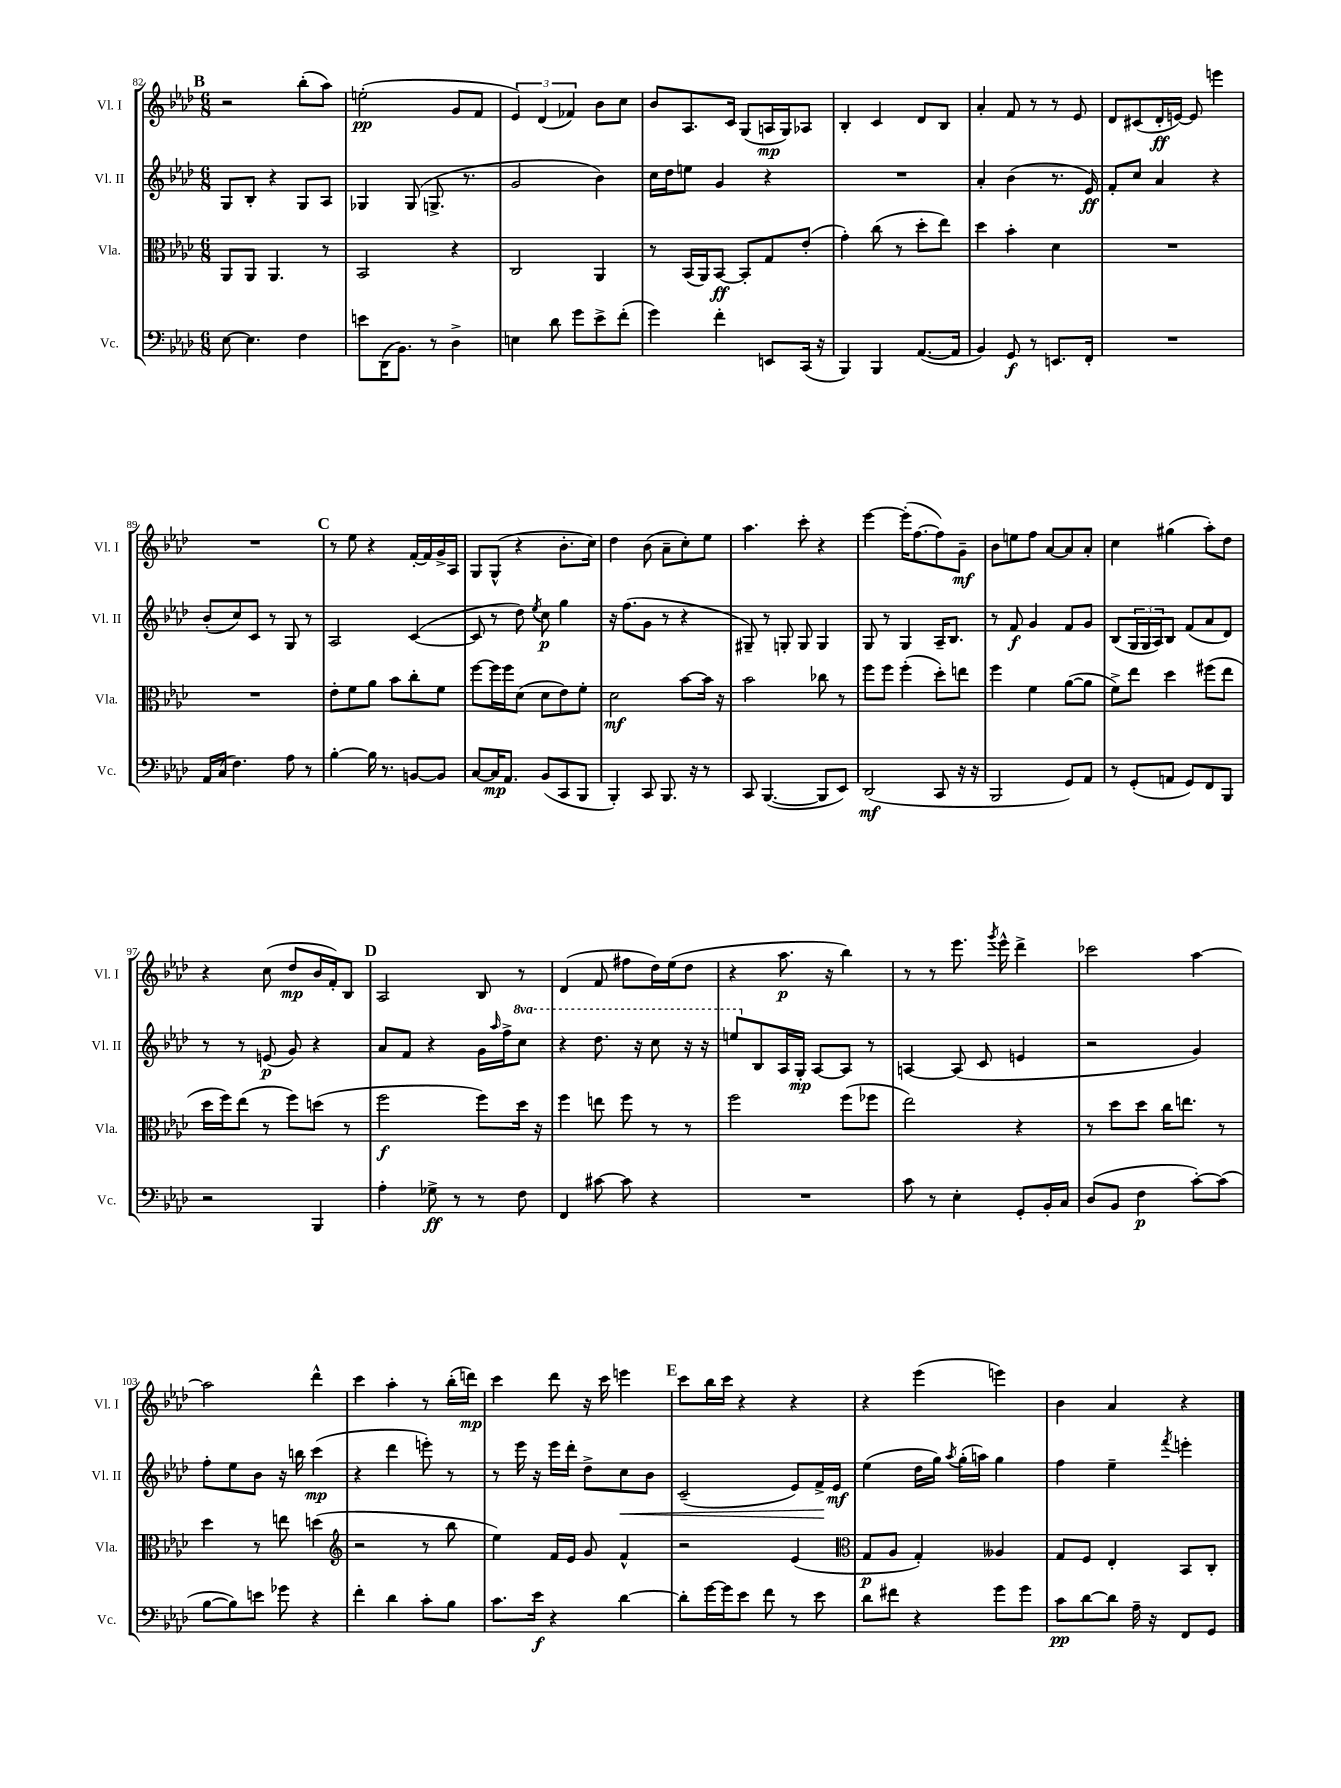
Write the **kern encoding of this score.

**kern	**kern	**kern	**kern
*staff4	*staff3	*staff2	*staff1
*clefF4	*clefC3	*clefG2	*clefG2
*k[b-e-a-d-]	*k[b-e-a-d-]	*k[b-e-a-d-]	*k[b-e-a-d-]
*M6/8	*M6/8	*M6/8	*M6/8
[8E-	8AA-	8G	2r
4.E-]	8AA-	8B-'	.
.	4.AA-	4r	.
4F	.	8G	(8bb-'
.	8r	8A-	8aa-)
=	=	=	=
8e	2BB-	4G-	(2ee'
(16DD-	.	.	.
8.BB-)	.	.	.
.	.	(8G-	.
8r	.	8.G^	.
4D-^	4r	.	8g
.	.	8.r	.
.	.	.	8f
=	=	=	=
4E	2C	2g	6e-)
.	.	.	(6d-
8d-	.	.	.
.	.	.	6f-)
8g	.	.	.
8e-^	4AA-	4b-)	8b-
(8f'	.	.	8cc
=	=	=	=
4g)	8r	16cc	8b-
.	.	16dd-	.
.	(16BB-	8ee	8.A-
.	16AA-)	.	.
4f'	[8BB-	4g	.
.	.	.	16c
.	8BB-']	.	(8G
8EE	8G	4r	16A
.	.	.	16G)
(16CC	(8e-'	.	8A-
16r	.	.	.
=	=	=	=
4BBB-)	4g')	2.r	4B-'
4BBB-	(8cc	.	4c
.	8r	.	.
([8.AA-	8dd-'	.	8d-
.	8ee-)	.	8B-
16AA-]	.	.	.
=	=	=	=
4BB-)	4dd-	4a-'	4a-'
8GG	4b-'	(4b-	8f
8r	.	.	8r
8.EE	4d-	8.r	8r
.	.	.	8e-
16FF'	.	16e-)	.
=	=	=	=
2.r	2.r	8f'	8d-
.	.	8cc	(8c#
.	.	4a-	16d-'
.	.	.	[16e)
.	.	.	8e]
.	.	4r	4eee
=	=	=	=
16AA-	2.r	(8b-'	2.r
(16C	.	.	.
4.F)	.	8cc)	.
.	.	8c	.
.	.	8r	.
8A-	.	8G	.
8r	.	8r	.
=	=	=	=
[4B-'	8e-'	2A-	8r
.	8f	.	8ee-
16B-]	8a-	.	4r
8.r	.	.	.
.	8b-	.	.
[8BB	8cc'	([4c	[16f'
.	.	.	16f]
8BB]	8f	.	16g^
.	.	.	16A-
=	=	=	=
[8C	[8ff	8c]	8G
16C]	16ff]	8r	(8G^^
8.AA-	16ff	.	.
.	(8d-	8dd-)	4r
.	.	8qee-	.
(8BB-	8d-	8cc	.
8CC	8e-)	4gg	8.b-'
8BBB-	8f'	.	.
.	.	.	16cc)
=	=	=	=
4BBB-')	2d-	16r	4dd-
.	.	(8.ff	.
8CC	.	8g	(8b-
8.BBB-	.	8r	8a-~
.	[8b-	4r	8cc')
16r	.	.	.
8r	16b-]	.	8ee-
.	16r	.	.
=	=	=	=
8CC	2b-	8G#~)	4.aa-
([4.BBB-	.	8r	.
.	.	8G'	.
.	.	8G	8ccc'
8BBB-]	8cc-	4G	4r
8EE-)	8r	.	.
=	=	=	=
(2DD-	8ff	8G	[4eee-
.	8ff	8r	.
.	(4ff'	4G	(16eee-']
.	.	.	[8.ff
8CC	8dd-')	16A-~	8ff])
.	.	8.B-	.
16r	8ee	.	8g~
16r	.	.	.
=	=	=	=
2BBB-	4ff	8r	8b-
.	.	8f	8ee
.	4f	4g	8ff
.	.	.	[8a-
8GG)	([8a-	8f	8a-]
8AA-	8a-]	8g	8a-'
=	=	=	=
8r	8f^)	(8B-	4cc
(8GG'	8ee-	24G	.
.	.	24G	.
.	.	24A-)	.
8AA	4dd-	8B-	(4gg#
8GG)	.	(8f	.
8FF	(8ff#	8a-	8aa-')
8BBB-	8ee-	8d-)	8dd-
=	=	=	=
2r	16dd-	8r	4r
.	16ff)	.	.
.	(8ee-	8r	.
.	8r	(8e	(8cc
.	8ff)	8g)	8dd-
4BBB-	(8dd	4r	16b-
.	.	.	16f')
.	8r	.	8B-
=	=	=	=
4A-'	2ff	8a-	2A-
.	.	8f	.
8G-^	.	4r	.
8r	.	.	.
8r	8ff)	16g	8B-
.	.	16qqaa-	.
.	.	16ff^	.
8F	16dd-	8ccc	8r
.	16r	.	.
=	=	=	=
4FF	4ff	4r	(4d-
[8c#	8ee	8.ddd-	8f
8c#]	8ff	.	8ff#
.	.	16r	.
4r	8r	8ccc	16dd-)
.	.	.	(16ee-
.	8r	16r	8dd-
.	.	16r	.
=	=	=	=
2.r	2ff	8eee	4r
.	.	8B-	.
.	.	16A-	8.aa-
.	.	16G'	.
.	.	[8A-	.
.	.	.	16r
.	(8ff	8A-]	4bb-)
.	8ff-	8r	.
=	=	=	=
8c	2ee-)	[4A	8r
8r	.	.	8r
4E-'	.	(8A]	8.eee-
.	.	8c	.
.	.	.	8qggg
.	.	.	16eee-^^
8GG'	4r	4e	4ddd-^
16BB-'	.	.	.
16C	.	.	.
=	=	=	=
(8D-	8r	2r	2ccc-
8BB-	8dd-	.	.
4F	8dd-	.	.
.	16cc	.	.
.	8.ee	.	.
[8c')	.	4g)	[4aa-
(8c]	8r	.	.
=	=	=	=
[8B-	4dd-	8ff'	2aa-]
8B-])	.	8ee-	.
8e	8r	8b-	.
8g-	8ee	16r	.
.	.	16bb	.
4r	(4dd	(4ccc	4ddd-^^
=	=	=	=
*	*clefG2	*	*
4f'	2r	4r	4ccc
4d-	.	4ddd-	4aa-'
8c'	8r	8eee')	8r
8B-	8bb-	8r	(16bb-'
.	.	.	16ddd)
=	=	=	=
8.c	4ee-)	8r	4ccc
.	.	16eee-	.
16e-	.	16r	.
4r	16f	16eee-	8ddd-
.	16e-	16ddd-'	.
.	8g	8dd-^	16r
.	.	.	16ccc
[4d-	4f^^	8cc	4eee
.	.	8b-	.
=	=	=	=
8d-']	2r	(2c~	8ccc
[16g	.	.	16bb-
16g]	.	.	16ccc
8e-	.	.	4r
8f	.	.	.
8r	(4e-	8e-)	4r
8e-	.	16f^	.
.	.	16e-	.
=	=	=	=
*	*clefC3	*	*
8d-	8G	(4ee-	4r
8f#	8A-	.	.
4r	4G')	16dd-	(4eee-
.	.	16gg)	.
.	.	8qaa-	.
.	.	(16gg'	.
.	.	16aa)	.
8g	4A--	4gg	4eee)
8g	.	.	.
=	=	=	=
8c	8G	4ff	4b-
[8d-	8F	.	.
8d-]	4E-'	4ee-~	4a-
16A-~	.	.	.
16r	.	.	.
.	.	8qfff	.
8FF	8BB-	4eee'	4r
8GG	8C'	.	.
==	==	==	==
*-	*-	*-	*-
